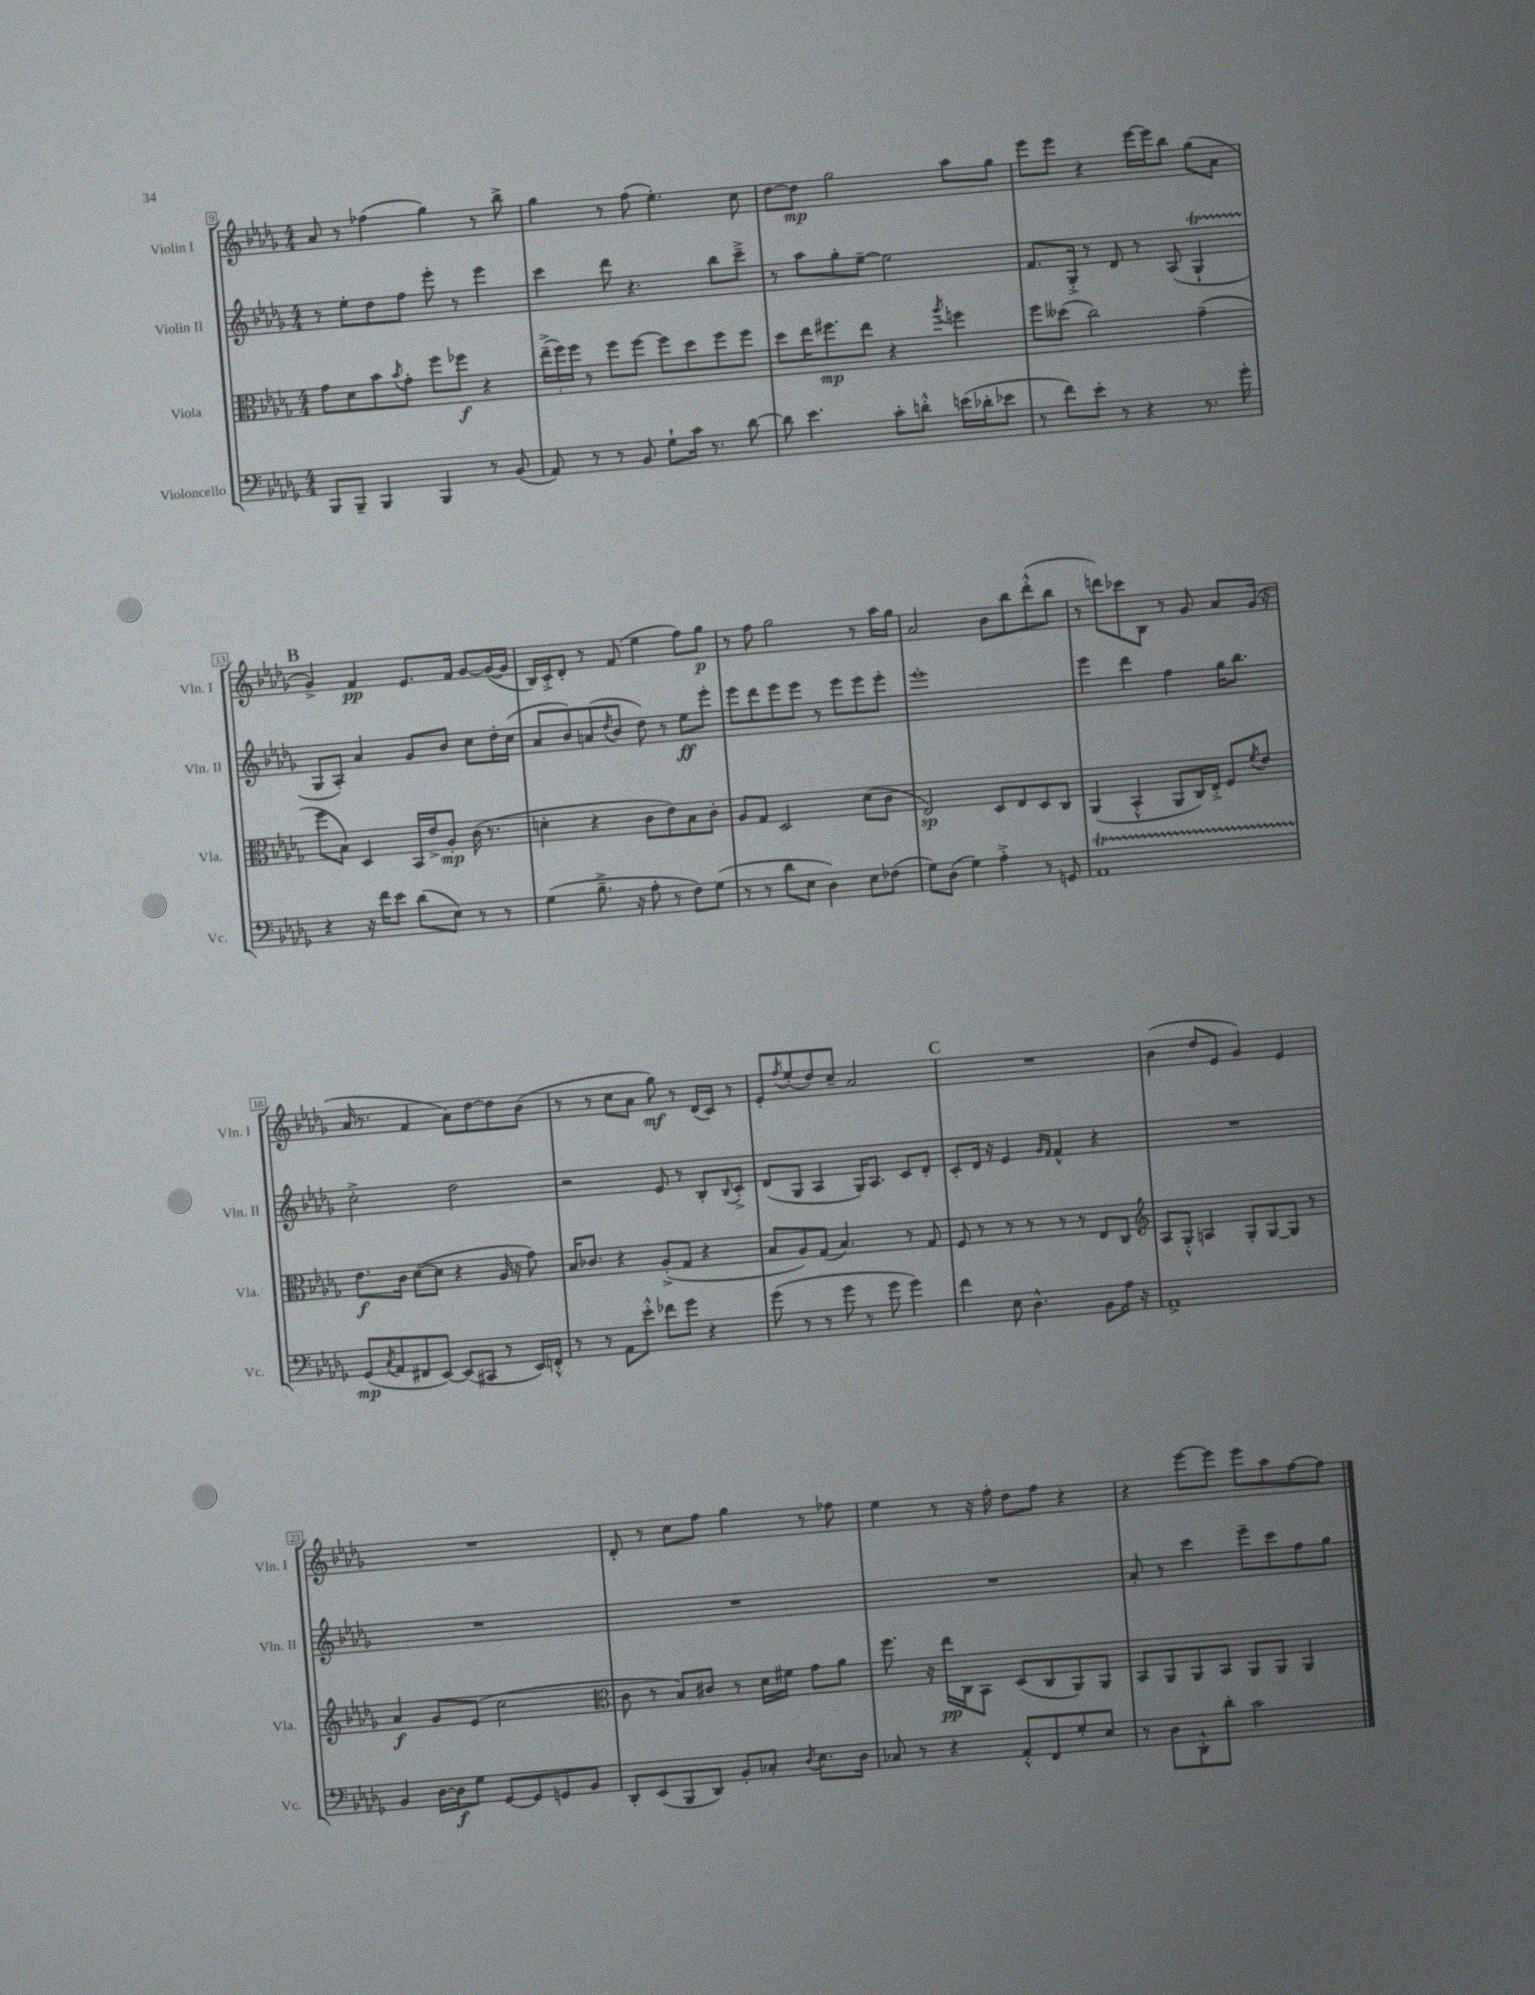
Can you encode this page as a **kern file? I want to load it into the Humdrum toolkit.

**kern	**dynam	**kern	**dynam	**kern	**dynam	**kern	**dynam
*part4	*part4	*part3	*part3	*part2	*part2	*part1	*part1
*staff4	*staff4	*staff3	*staff3	*staff2	*staff2	*staff1	*staff1
*I"Violoncello	*	*I"Viola	*	*I"Violin II	*	*I"Violin I	*
*I'Vc.	*	*I'Vla.	*	*I'Vln. II	*	*I'Vln. I	*
*clefF4	*	*clefC3	*	*clefG2	*	*clefG2	*
*k[b-e-a-d-g-]	*	*k[b-e-a-d-g-]	*	*k[b-e-a-d-g-]	*	*k[b-e-a-d-g-]	*
*M4/4	*	*M4/4	*	*M4/4	*	*M4/4	*
=9	=9	=9	=9	=9	=9	=9	=9
8BBB-/L	.	8g-\L	.	8r	.	8a-/	.
8BBB-~/J	.	8d-\	.	8ee-'\L	.	8r	.
4BBB-/	.	8b-\	.	8dd-\	.	(4ff-X\	.
.	.	8qb-/	.	.	.	.	.
.	.	8g-'\J	.	8ff\J	.	.	.
4BBB-/	.	8ff\L	.	8eee-'\	.	4gg-\)	.
.	.	8ff-X\J	f	8r	.	.	.
8r	.	4r	.	4eee-\	.	8r	.
(8BB-/	.	.	.	.	.	8bb-^\	.
=10	=10	=10	=10	=10	=10	=10	=10
8AA-/)	.	(24ee-~^\LL	.	4ccc\	.	4gg-\	.
.	.	24ff\)	.	.	.	.	.
.	.	24ff\JJ	.	.	.	.	.
8r	.	8r	.	.	.	.	.
8r	.	8ff\L	.	8ddd-\	.	8r	.
8BB-/	.	[8ff\J	.	4.r	.	(8ff\	.
8G-`\L	.	8ff\L]	.	.	.	4.ee-'\)	.
16c\Jk	.	8dd-\	.	.	.	.	.
8.r	.	.	.	.	.	.	.
.	.	8ff\	.	8bb-\L	.	.	.
[8d-\	.	8ff\J	.	8ccc~^\J	.	8cc\	.
=11	=11	=11	=11	=11	=11	=11	=11
8d-\]	.	8dd-\L	.	8r	.	[8dd-\L	.
4.e-\	.	16ee-\K	.	8aa-\L	.	8dd-\J]	mp
.	.	8.ff#X\	mp	.	.	.	.
.	.	.	.	8gg-'\	.	2gg-\	.
.	.	8ee-\J	.	[8ee-~\J	.	.	.
8c'\L	.	4r	.	2ee-\]	.	.	.
8dn'^^\J	.	.	.	.	.	.	.
.	.	8qaa-/	.	.	.	.	.
(16en\LL	.	4ffn\	.	.	.	8aa-\L	.
16d-X'\J	.	.	.	.	.	.	.
8e-X\J	.	.	.	.	.	8gg-\J	.
=12	=12	=12	=12	=12	=12	=12	=12
8r	.	8ff\L	.	8.f/L	.	8eee-\L	.
8f\L)	.	(8dd--X\J	.	.	.	8eee-\J	.
.	.	.	.	16G-'^/Jk	.	.	.
8e-'\J	.	2cc\)	.	8r	.	4r	.
8r	.	.	.	8d-/	.	.	.
4r	.	.	.	8r	.	[16eee-\LL	.
.	.	.	.	.	.	16eee-\J]	.
.	.	.	.	(8A-/	.	8bb-\J	.
8.r	.	(4g-~\	.	4G-T`/	.	(8gg-\L	.
.	.	.	.	.	.	8a-\J	.
16g-'\	.	.	.	.	.	.	.
!!LO:LB:g=z
!!LO:REH:place=s1:t=B
=13	=13	=13	=13	=13	=13	=13	=13
4r	.	8ff\L	.	8G-/L	.	4g-^/)	.
.	.	8B-\J)	.	8A-'/J)	.	.	.
16r	.	4D-/	.	4a-/	.	4f/	pp
16f\KL	.	.	.	.	.	.	.
8e-\J	.	.	.	.	.	.	.
(8d-\L	.	16BB-/LL	.	8g-/L	.	8.e-/L	.
.	.	16e-^/J	.	.	.	.	.
8E-\J)	.	8A-'/J	mp	8b-/J	.	.	.
.	.	.	.	.	.	16f/Jk	.
8r	.	(16c\	.	8cc\L	.	[8g-/L	.
.	.	8.r	.	.	.	.	.
8r	.	.	.	16dd-'\L	.	(16g-/L_	.
.	.	.	.	(16cc\JJ	.	16g-/JJ]	.
=14	=14	=14	=14	=14	=14	=14	=14
(4G-\	.	4dn'\	.	8a-/L	.	16B-/LL)	.
.	.	.	.	.	.	16c'^/J	.
.	.	.	.	8b-/)	.	8d-'/J	.
8.B-~^\	.	4r	.	(8an/	.	8r	.
.	.	.	.	8qdd-/	.	.	.
.	.	.	.	8b-/J	.	(8f/	.
16r	.	.	.	.	.	.	.
8A-'\	.	8c\L	.	8dd-\)	.	4ee-\	.
8r	.	8e-\)	.	8r	.	.	.
8F\L)	.	8B-\	.	8ee-\L	ff	8ff\L)	.
(8G-\J	.	8c'\J	.	8eee-'\J	.	8gg-\J	p
=15	=15	=15	=15	=15	=15	=15	=15
8r	.	8A-/L	.	8eee-\L	.	8r	.
8r	.	8G-/J	.	8ddd-\	.	8ff\	.
8d-\L	.	2D-/	.	8eee-\	.	2gg-\	.
8E-\J	.	.	.	8eee-\J	.	.	.
4D-\)	.	.	.	8r	.	.	.
.	.	.	.	8eee-\L	.	.	.
8E-\L	.	(8d-\L	.	8eee-\	.	8r	.
(8F-X\J	.	8c\J	.	8eee-'\J	.	16aa-\LL	.
.	.	.	.	.	.	16gg-\JJ	.
=16	=16	=16	=16	=16	=16	=16	=16
8G-\L)	.	2E-/)	sp	1eee-'	.	2a-/	.
(8D-\J	.	.	.	.	.	.	.
4G-\)	.	.	.	.	.	.	.
4A-'^\	.	8D-/L	.	.	.	8b-\L	.
.	.	8E-/	.	.	.	8bb-\	.
8r	.	8D-/	.	.	.	(8ddd-'^^\	.
8GGn/	.	8C/J	.	.	.	8bb-\J	.
=17	=17	=17	=17	=17	=17	=17	=17
1AA-T	.	(4AA-/	.	4eee-\	.	8r	.
.	.	.	.	.	.	8dddn\L)	.
.	.	4BB-'^^/	.	4ddd-\	.	8ccc-X\	.
.	.	.	.	.	.	8B-\J	.
.	.	8AA-/L	.	4ff\	.	8r	.
.	.	16C/L)	.	.	.	8g-/	.
.	.	16E-'^/JJ	.	.	.	.	.
.	.	8F/L	.	16gg-\KL	.	8a-/L	.
.	.	.	.	8.bb-\J	.	.	.
.	.	8qf/	.	.	.	.	.
.	.	8e-/J	.	.	.	(16g-/Jk	.
.	.	.	.	.	.	16r	.
!!LO:LB:g=z
=18	=18	=18	=18	=18	=18	=18	=18
(8GG-/L	mp	8.e-\L	f	2cc'^\	.	16a-/	.
.	.	.	.	.	.	8.r	.
8qC/	.	.	.	.	.	.	.
8AA-/	.	.	.	.	.	.	.
.	.	16c\Jk	.	.	.	.	.
8FF#X/	.	([8d-\L	.	.	.	4f/	.
[8EE-/J)	.	8d-\J]	.	.	.	.	.
(8EE-/L]	.	4r	.	2dd-\	.	8a-\L)	.
8CC#X/J	.	.	.	.	.	[8dd-\	.
8r	.	16A-/	.	.	.	8dd-\]	.
.	.	16r	.	.	.	.	.
16EE-/LL)	.	8g-\)	.	.	.	(8b-\J	.
16FFn'^^/JJ	.	.	.	.	.	.	.
=19	=19	=19	=19	=19	=19	=19	=19
8r	.	16B-/KL	.	2r	.	8r	.
.	.	8.c-X/J	.	.	.	.	.
8r	.	.	.	.	.	8r	.
8AA-\L	.	4r	.	.	.	8cc\L	.
8e-'^^\J	.	.	.	.	.	8a-\J	.
8f-X\L	.	(8A-'^/L	.	8e-/	.	8gg-\)	mf
8g-\J	.	8G-/J	.	8r	.	8r	.
4r	.	4r	.	8B-'/L	.	(16d-/LL	.
.	.	.	.	.	.	16c/JJ)	.
.	.	.	.	8qqB-/	.	.	.
.	.	.	.	8c'^/J	.	8r	.
=20	=20	=20	=20	=20	=20	=20	=20
(8g-\	.	8B-/L	.	(8d-/L	.	8e-'/L	.
.	.	.	.	.	.	8qff/	.
8r	.	8A-/)	.	8G-/J	.	(8ee-'/	.
8r	.	(8G-/J	.	4A-/	.	8dd-/)	.
8g-\	.	4.B-/)	.	.	.	8cc~/J	.
8r	.	.	.	16G-/KL)	.	2a-/	.
.	.	.	.	8.A-/J	.	.	.
8g-\	.	.	.	.	.	.	.
4g-\)	.	8r	.	8c/L	.	.	.
.	.	8G-/	.	8d-'/J	.	.	.
!!LO:REH:place=s1:t=C
=21	=21	=21	=21	=21	=21	=21	=21
4f\	.	8F/	.	8c'/L	.	1r	.
.	.	8r	.	16d-/Jk	.	.	.
.	.	.	.	16r	.	.	.
8E-\	.	8r	.	4e-/	.	.	.
4.D-^^\	.	8r	.	.	.	.	.
.	.	.	.	16qqg-/LL	.	.	.
.	.	.	.	16qqf/JJ	.	.	.
.	.	8r	.	4f^^/	.	.	.
.	.	8r	.	.	.	.	.
8BB-\L	.	8E-/L	.	4r	.	.	.
16A-\Jk	.	8C/J	.	.	.	.	.
16r	.	.	.	.	.	.	.
=22	=22	=22	=22	=22	=22	=22	=22
*	*	*clefG2	*	*	*	*	*
1AA-^	.	8A-/L	.	1r	.	(4b-\	.
.	.	8G-'^^/J	.	.	.	.	.
.	.	4An/	.	.	.	8dd-/L	.
.	.	.	.	.	.	8e-/J	.
.	.	8G-'/L	.	.	.	4g-/)	.
.	.	[8G-/	.	.	.	.	.
.	.	8G-/J]	.	.	.	4e-/	.
.	.	8r	.	.	.	.	.
!!LO:LB:g=z
=23	=23	=23	=23	=23	=23	=23	=23
4BB-/	.	4a-/	f	1r	.	1r	.
[16D-\LL	.	8g-/L	.	.	.	.	.
16D-\J]	f	.	.	.	.	.	.
8G-\J	.	(8e-/J	.	.	.	.	.
[8GG-/L	.	2cc\	.	.	.	.	.
8GG-/]	.	.	.	.	.	.	.
8GGn/	.	.	.	.	.	.	.
8BB-/J	.	.	.	.	.	.	.
=24	=24	=24	=24	=24	=24	=24	=24
*	*	*clefC3	*	*	*	*	*
8DD-'/L	.	8c\	.	1r	.	8d-'/	.
(8EE-/	.	8r	.	.	.	8r	.
8BBB-/	.	8B-/L)	.	.	.	8cc\L	.
8DD-/J)	.	8c#X/J	.	.	.	8ff\J	.
8BB-'/L	.	8r	.	.	.	4gg-\	.
8C-X'/J	.	16d-\LL	.	.	.	.	.
.	.	16f#X\JJ	.	.	.	.	.
8qD-/	.	.	.	.	.	.	.
8.E-\L	.	8g-\L	.	.	.	8r	.
.	.	8a-\J	.	.	.	8ff-X\	.
16D-\Jk	.	.	.	.	.	.	.
=25	=25	=25	=25	=25	=25	=25	=25
8C-X/	.	8.ff\	.	1r	.	4ee-\	.
8r	.	.	.	.	.	.	.
.	.	16r	.	.	.	.	.
4r	.	16ee-\LL	pp	.	.	8r	.
.	.	16C\J	.	.	.	.	.
.	.	8BB-\J	.	.	.	16r	.
.	.	.	.	.	.	16ff'\	.
8AA-'^^/L	.	(8D-/L	.	.	.	8dd-\L	.
8FF/	.	8C/	.	.	.	8ff\J	.
8G-'/	.	8AA-/)	.	.	.	4r	.
8E-/J	.	8AA-/J	.	.	.	.	.
=26	=26	=26	=26	=26	=26	=26	=26
8r	.	8BB-/L	.	8a-'/	.	4r	.
8D-\L	.	8AA-/	.	8r	.	.	.
8DD-'^^\	.	8AA-/	.	4ccc\	.	[8eee-\L	.
8d-'\J	.	8BB-/J	.	.	.	8eee-\J]	.
2c\	.	8AA-/L	.	8eee-~\L	.	8eee-\L	.
.	.	8AA-/J	.	8ccc\	.	8aa-\	.
.	.	4AA-/	.	8ff\	.	[8ff\	.
.	.	.	.	8gg-\J	.	8ff\J]	.
==	==	==	==	==	==	==	==
*-	*-	*-	*-	*-	*-	*-	*-
